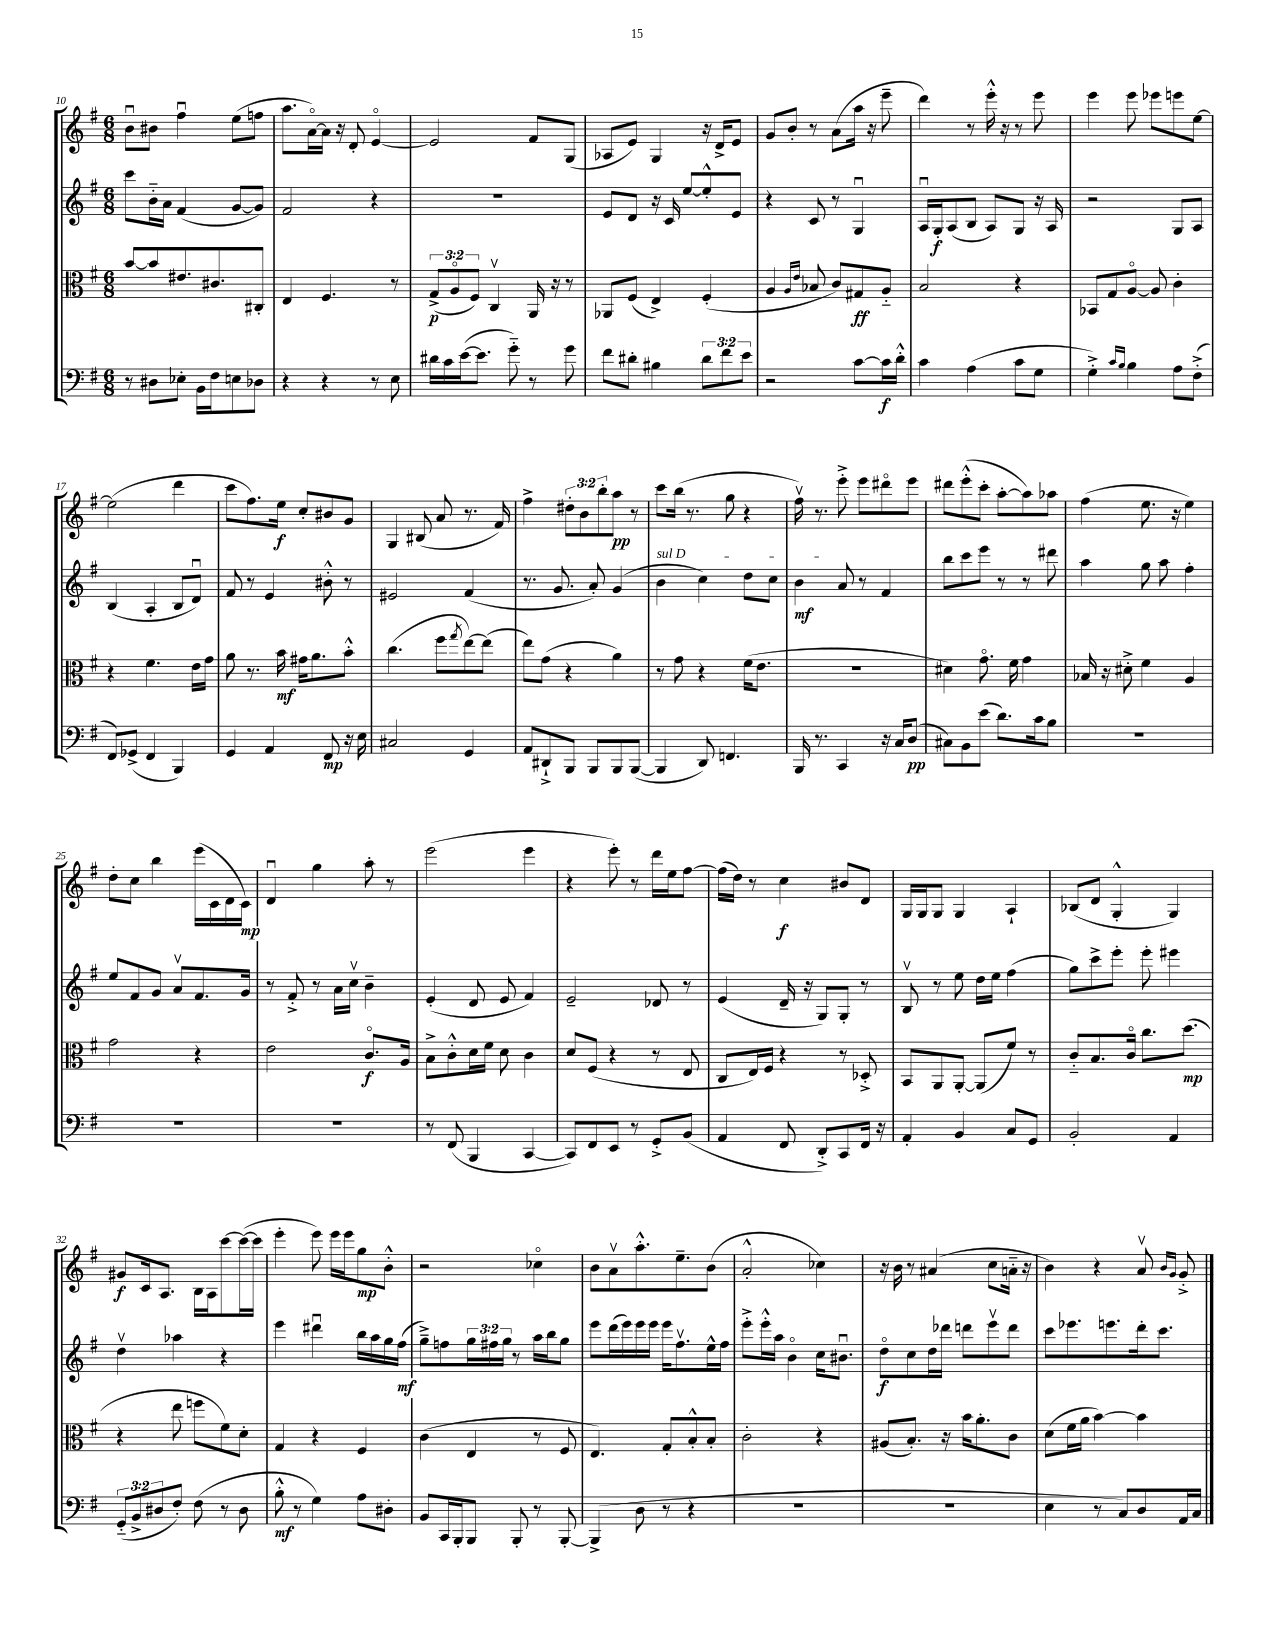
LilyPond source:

<<
\new StaffGroup <<
\new Staff = "s0" {
    \clef treble \key g \major \numericTimeSignature \time 6/8 \override Staff.TupletNumber.text = #tuplet-number::calc-fraction-text
    b'8\downbow bis'8 fis''4\downbow e''8( f''8 |
    a''8. a'16~\flageolet) a'16 r16 d'8-. e'4~\flageolet |
    e'2 fis'8 g8( |
    aes8 e'8) g4 r16 d'16-> e'8 |
    g'8 b'8-. r8 a'8( a''16 r16 e'''8-- |
    d'''4) r8 e'''16-.-^ r16 r8 e'''8 |
    e'''4 e'''8 ees'''8 e'''8 e''8~ |
    e''2( d'''4 |
    c'''8 fis''8.) e''16\f c''8-. bis'8 g'8 |
    g4 bis8( a'8 r8. fis'16) |
    fis''4-> \tuplet 3/2 { dis''8-. b'8 b''8-. } a''8\pp r8 |
    c'''8 b''16( r8. g''8 r4 |
    fis''16\upbow) r8. e'''8-.-> e'''8 dis'''8\flageolet e'''8 |
    dis'''8 e'''8-.-^( c'''8-. a''8~-. a''8) aes''8 |
    fis''4( e''8. r16 e''4) |
    d''8-. c''8 b''4 e'''16( c'16 d'16 c'16\mp) |
    d'4\downbow g''4 a''8-. r8 |
    e'''2( e'''4 |
    r4 e'''8-.) r8 d'''16 e''16 fis''8~ |
    fis''16( d''16) r8 c''4\f bis'8 d'8 |
    g16 g16 g8 g4 a4-! |
    bes8( d'8 g4-.-^ g4) |
    gis'8\f c'16 a8. b16 a16 c'''8~ c'''16~( c'''16 |
    e'''4-. e'''8) e'''16 e'''16 g''8\mp b'8-.-^ |
    r2 ces''4\flageolet |
    b'8 a'8\upbow a''8.-.-^ e''8.-- b'8( |
    a'2-.-^ ces''4) |
    r16 b'16 r8 ais'4( c''8 a'16-_ r16 |
    b'4) r4 a'8\upbow \grace { b'16 g'16 } g'8-.-> \bar "|." |
}
\new Staff = "s1" {
    \clef treble \key g \major \numericTimeSignature \time 6/8 \override Staff.TupletNumber.text = #tuplet-number::calc-fraction-text
    c'''8 b'16-_ a'16 fis'4( g'8~ g'8) |
    fis'2 r4 |
    R2. |
    e'8 d'8 r16 c'16 e''8~ e''8-.-^ e'8 |
    r4 c'8 r8 g4\downbow |
    a16\downbow g16-.\f a8( b8 a8) g8 r16 a16 |
    r2 g8 a8 |
    b4( a4-. b8 d'8\downbow) |
    fis'8 r8 e'4 bis'8-.-^ r8 |
    eis'2 fis'4( |
    r8. g'8. a'8-.) g'4( |
    \once \override TextSpanner.bound-details.left.text = \markup { \italic "sul D" } b'4\startTextSpan c''4) d''8 c''8 |
    b'4\mf a'8\stopTextSpan r8 fis'4 |
    b''8 c'''8 e'''8 r8 r8 dis'''8 |
    a''4 g''8 a''8 fis''4-. |
    e''8 fis'8 g'8 a'8\upbow fis'8. g'16 |
    r8 fis'8-.-> r8 a'16 c''16\upbow b'4-- |
    e'4-.( d'8 e'8 fis'4) |
    e'2-- des'8 r8 |
    e'4( d'16-- r16 g8) g8-. r8 |
    b8\upbow r8 e''8 d''16 e''16 fis''4( |
    g''8) c'''8-> e'''8-. e'''8-. eis'''4 |
    d''4\upbow aes''4 r4 |
    e'''4 dis'''4\downbow b''16 a''16 g''16 fis''16\mf( |
    g''8--->) f''8 \tuplet 3/2 { g''16 fis''16 g''16 } r8 a''16 b''16 g''8 |
    e'''8 d'''16( e'''16) e'''16 e'''16 e'''16 fis''8.\upbow e''16-^ fis''16 |
    e'''8-.-> e'''16-.-^ a''16 b'4\flageolet c''16 bis'8.\downbow |
    d''8\flageolet\f c''8 d''16 des'''16 d'''8 e'''8\upbow d'''8 |
    c'''8 ees'''8. e'''8. d'''16-. c'''8. \bar "|." |
}
\new Staff = "s2" {
    \clef alto \key g \major \numericTimeSignature \time 6/8 \override Staff.TupletNumber.text = #tuplet-number::calc-fraction-text
    b'8~ b'8 eis'8. cis'8. cis8-. |
    e4 fis4. r8 |
    \tuplet 3/2 { g8->\p( a8\flageolet fis8) } c4\upbow a,16 r16 r8 |
    aes,8 fis8( e4->) fis4-.( |
    a4 \grace { a16 e'16 } bes8 c'8) gis8\ff a8-_ |
    b2 r4 |
    bes,8 g8 a8~\flageolet a8 c'4-. |
    r4 fis'4. e'16 g'16 |
    a'8 r8. b'16\mf gis'16 a'8. b'8-.-^ |
    c''4.( fis''8 \acciaccatura { g''8 } e''8~) e''8( |
    e''8) g'8( r4 a'4) |
    r8 g'8 r4 fis'16( e'8. |
    R2. |
    dis'4) g'8.\flageolet fis'16 g'4 |
    bes16 r16 dis'8-.-> fis'4 a4 |
    g'2 r4 |
    e'2 c'8.\flageolet\f a16 |
    b8-> c'8-.-^ d'16 fis'16 d'8 c'4 |
    d'8 fis8( r4 r8 e8 |
    c8 e16) fis16 r4 r8 des8-.-> |
    b,8 a,8 a,8~-. a,8( fis'8) r8 |
    c'8-_ b8. c'16\flageolet c''8. d''8.\mp( |
    r4 e''8 f''8 fis'8) d'8-. |
    g4 r4 fis4 |
    c'4( e4 r8 fis8 |
    e4.) g8-. b8-.-^ b8-. |
    c'2-. r4 |
    ais8( b8.-.) r16 b'16 a'8.-. c'8 |
    d'8( fis'16 a'16 b'4~) b'4 \bar "|." |
}
\new Staff = "s3" {
    \clef bass \key g \major \numericTimeSignature \time 6/8 \override Staff.TupletNumber.text = #tuplet-number::calc-fraction-text
    r8 dis8 ees8-. b,16 fis16 e8 des8 |
    r4 r4 r8 e8 |
    dis'16 c'16 e'16~( e'8. g'8-_) r8 g'8 |
    fis'8 dis'8-. bis4 \tuplet 3/2 { dis'8 fis'8 e'8 } |
    r2 c'8~ c'16\f d'16-.-^ |
    c'4 a4( c'8 g8 |
    g4-.->) \grace { c'16 b16 } b4 a8 fis8-.->( |
    fis,8) ges,8->( fis,4 b,,4) |
    g,4 a,4 fis,8\mp r16 e16 |
    cis2 g,4 |
    a,8 dis,8-!-> b,,8 b,,8 b,,8 b,,8~( |
    b,,4 d,8) f,4. |
    b,,16 r8. c,4 r16 c16 d8\pp( |
    cis8) b,8 e'8( d'8.) c'16 b8 |
    R2. |
    R2. |
    R2. |
    r8 fis,8( b,,4 c,4~ |
    c,8) fis,8 e,8 r8 g,8-.-> b,8( |
    a,4 fis,8 d,8-.->) c,8 fis,16 r16 |
    a,4-. b,4 c8 g,8 |
    b,2-. a,4 |
    \tuplet 3/2 { g,8-_( b,8-> dis8 } fis8-.) fis8( r8 dis8 |
    b8-.-^\mf r8 g4) a8 dis8-. |
    b,8 c,16 b,,16-. b,,8 b,,8-. r8 b,,8~-. |
    b,,4->( d8 r8 r4 |
    R2. |
    R2. |
    e4 r8 c8) d8 a,16 c16 \bar "|." |
}
>>
>>
\layout { \context { \Score currentBarNumber = #10 } }
